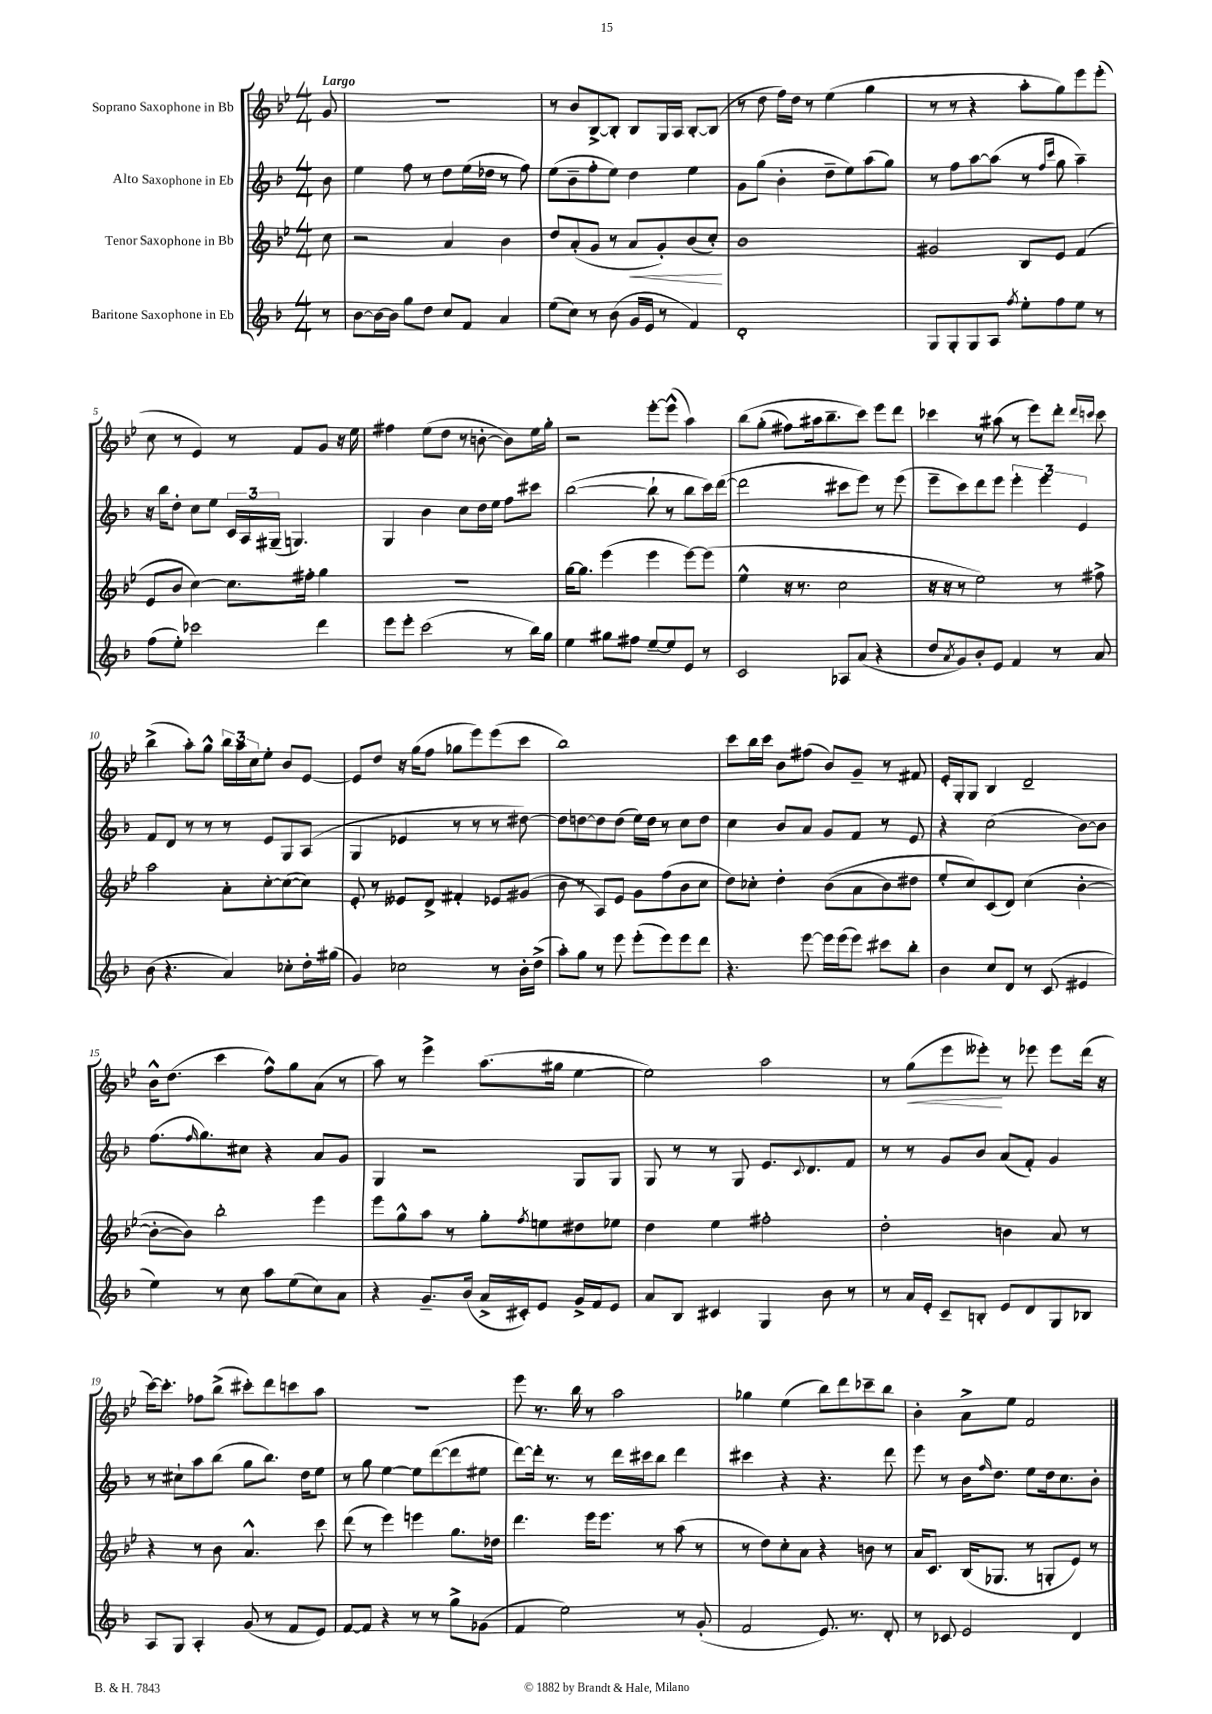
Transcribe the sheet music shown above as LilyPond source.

<<
\new StaffGroup <<
\new Staff = "s0" \with { instrumentName = "Soprano Saxophone in Bb" } {
    \clef treble \key bes \major \numericTimeSignature \time 4/4 \partial 8 \tempo "Largo"
    g'8 |
    r1 |
    r8 bes'8 bes8~-> bes8-. bes8 g16 a16 bes8~-. bes8( |
    r8 d''8 f''16) d''16 r8 ees''4( g''4 |
    r8 r8 r4 a''8-. g''8) ees'''8 ees'''8-.( |
    c''8 r8 ees'4) r8 f'8 g'8 r16 ees''16 |
    fis''4 ees''8( d''8 r8 b'8~-. b'8) ees''16 g''16-. |
    r2 ees'''8~-. ees'''8-^( a''4) |
    bes''8\( g''8-.( fis''8) ais''16 bes''8.-- c'''8\) ees'''8 d'''8 |
    ces'''4 r8 ais''8( r8 ees'''8) d'''8-. \grace { d'''16 c'''16 } c'''8 |
    bes''4->( a''8-.) g''8-^ \tuplet 3/2 { bes''16 a''16 c''16 } ees''8-. bes'8 ees'8~ |
    ees'8 d''8 r16 g''16( f''8 ges''8 ees'''8) ees'''8( c'''8 |
    bes''1) |
    c'''8 bes''16 c'''16 bes'8 fis''8( bes'8) g'8-- r8 fis'8 |
    ees'16-. g16-. g8 bes4 d'2-- |
    bes'16-^ d''8.( c'''4 f''8-^) g''8 a'8( r8 |
    a''8) r8 ees'''4-> a''8.( gis''16 ees''4~ |
    ees''2) a''2 |
    r8 g''8\<( ees'''8 eeses'''8-.\!) r8 ees'''8 ees'''8 d'''16( r16 |
    c'''16~) c'''8.-. fes''8 bes''8->( cis'''8-.) d'''8 c'''8 a''8 |
    r1 |
    ees'''8 r8. bes''16 r8 a''2 |
    ges''4 ees''4( bes''8) d'''8 ces'''8-- bes''8 |
    bes'4-. a'8-> ees''8 f'2 \bar "|." |
}
\new Staff = "s1" \with { instrumentName = "Alto Saxophone in Eb" } {
    \clef treble \key f \major \numericTimeSignature \time 4/4 \partial 8
    bes'8 |
    e''4 f''8 r8 d''8 e''16( des''16 r8 f''8) |
    e''8( bes'8-- f''8-. e''8) d''4 e''4 |
    g'8 g''8( bes'4-. d''8-- e''8) a''8( g''8) |
    r8 f''8 a''8~ a''8( r8 \grace { f''16 c'''16 } g''8 a''4--) |
    r16 bes''16 d''8-. c''8 e''8 \tuplet 3/2 { c'16 a16 gis16--( } g4.) |
    g4 bes'4 c''8 d''16 e''16 f''8 cis'''8 |
    bes''2~( bes''8-! r8 bes''8 c'''16) d'''16~( |
    d'''2 cis'''8 e'''8) r8 e'''8( |
    e'''8-- c'''8) d'''8 e'''8 \tuplet 3/2 { e'''4-. e'''4 e'4 } |
    f'8 d'8 r8 r8 r8 e'8 g8 a8( |
    g4 ees'4 r8 r8 r8 dis''8~) |
    dis''8 d''8~ d''8 d''8( e''16) d''16 r8 c''8 d''8 |
    c''4 bes'8 a'8 g'8 f'8 r8 e'8 |
    r4 c''2( bes'8~) bes'8 |
    f''8.( \grace { f''16 } g''8.) cis''8 r4 a'8 g'8 |
    g4 r2 g8 g8 |
    g8 r8 r8 g8 e'8. \appoggiatura { c'8 } d'8. f'8 |
    r8 r8 g'8 bes'8 a'8( f'8-.) g'4 |
    r8 cis''8-! a''8 bes''8( g''8 bes''8.) d''16 e''8 |
    r8 g''8 e''4~ e''8 d'''8~( d'''8 eis''8 |
    d'''8~) d'''16-. r8. r8 d'''16 cis'''16 bes''8 d'''4 |
    cis'''4 r4 r4. d'''8 |
    e'''8 r8 bes'16 \grace { f''16 } d''8. e''8 d''16 c''8. bes'8-. \bar "|." |
}
\new Staff = "s2" \with { instrumentName = "Tenor Saxophone in Bb" } {
    \clef treble \key bes \major \numericTimeSignature \time 4/4 \partial 8
    c''8 |
    r2 a'4 bes'4 |
    d''8 a'8-.( g'8 r8 a'8\< g'8-.) bes'8( c''8-.\!) |
    bes'1 |
    gis'2 bes8 ees'8 f'4( |
    ees'8 bes'8 c''4~) c''8. fis''16-. g''4 |
    R1 |
    g''16~ g''8. ees'''4( ees'''4 ees'''8~) ees'''8( |
    ees''4-^ r16 r8. c''2 |
    r16 r16 r8 ees''2) r8 fis''8-> |
    a''2 a'8-. c''8~-. c''8~( c''8) |
    ees'8-. r8 eeses'8 d'8-> fis'4-. ees'8 gis'8( |
    bes'8 r8 a8) ees'8 g'8 f''8( bes'8 c''8 |
    d''8) ces''8-. d''4-. bes'8(\( a'8 bes'8) dis''8 |
    ees''8-. c''8\) c'8( d'8) c''4( bes'4~-. |
    bes'8~-. bes'8) bes''2-. ees'''4 |
    ees'''8 g''8-^ a''8 r8 g''8-. \acciaccatura { f''8 } e''8 dis''8 ees''8 |
    d''4 ees''4 fis''2-. |
    d''2-. b'4 a'8 r8 |
    r4 r8 bes'8 a'4.-^ c'''8 |
    d'''8( r8 ees'''4) e'''4 g''8. des''16 |
    d'''4. ees'''16 ees'''8. r8 a''8( r8 |
    r8 d''8) c''8-. a'8 r4 b'8 r8 |
    a'16 c'8. bes16( ges8. r8 g8-. ees'8) r8 \bar "|." |
}
\new Staff = "s3" \with { instrumentName = "Baritone Saxophone in Eb" } {
    \clef treble \key f \major \numericTimeSignature \time 4/4 \partial 8
    r8 |
    bes'8~ bes'16~ bes'16 g''8 d''8 c''8 f'8 a'4 |
    e''8( c''8) r8 bes'8( g'16 e'16 r8 f'4) |
    d'1-. |
    g8 g8-. g8 a8 \acciaccatura { f''8 } e''8-. f''8 e''8 r8 |
    f''8( e''8-.) ces'''2 d'''4 |
    e'''8 e'''8-. c'''2( r8 bes''16) g''16 |
    e''4 gis''8 fis''8 e''8~-- e''8 e'8 r8 |
    c'2 aes8 a'8( r4 |
    d''8 \acciaccatura { a'8 } g'8) bes'8-. e'8 f'4 r8 a'8 |
    bes'8( r4. a'4) ces''8-. d''16-. gis''16( |
    g'4) ces''2 r8 bes'16-. d''16->( |
    a''8-.) g''8 r8 e'''8 e'''8-.( e'''8) e'''8 d'''8 |
    r4. e'''8~ e'''16 e'''16( e'''8) cis'''8 bes''8-. |
    bes'4 c''8 d'8 r8 c'8( eis'4 |
    e''4) r8 c''8 a''8 e''8( c''8) a'8 |
    r4 g'8.-- bes'16( a'16-> cis'16-.) e'8 g'16-> f'16 e'8 |
    a'8 bes8 cis'4 g4 bes'8 r8 |
    r8 a'16 e'16-. c'8-- b8-. e'8 d'8 g8 bes8 |
    a8 g8 a4-. g'8( r8 f'8 e'8) |
    f'8~ f'8 r4 r8 r8 g''8-> ges'8( |
    f'4 e''2) r8 g'8-.( |
    f'2 e'8.) r8. d'8-. |
    r8 ces'8 e'2 d'4 \bar "|." |
}
>>
>>
